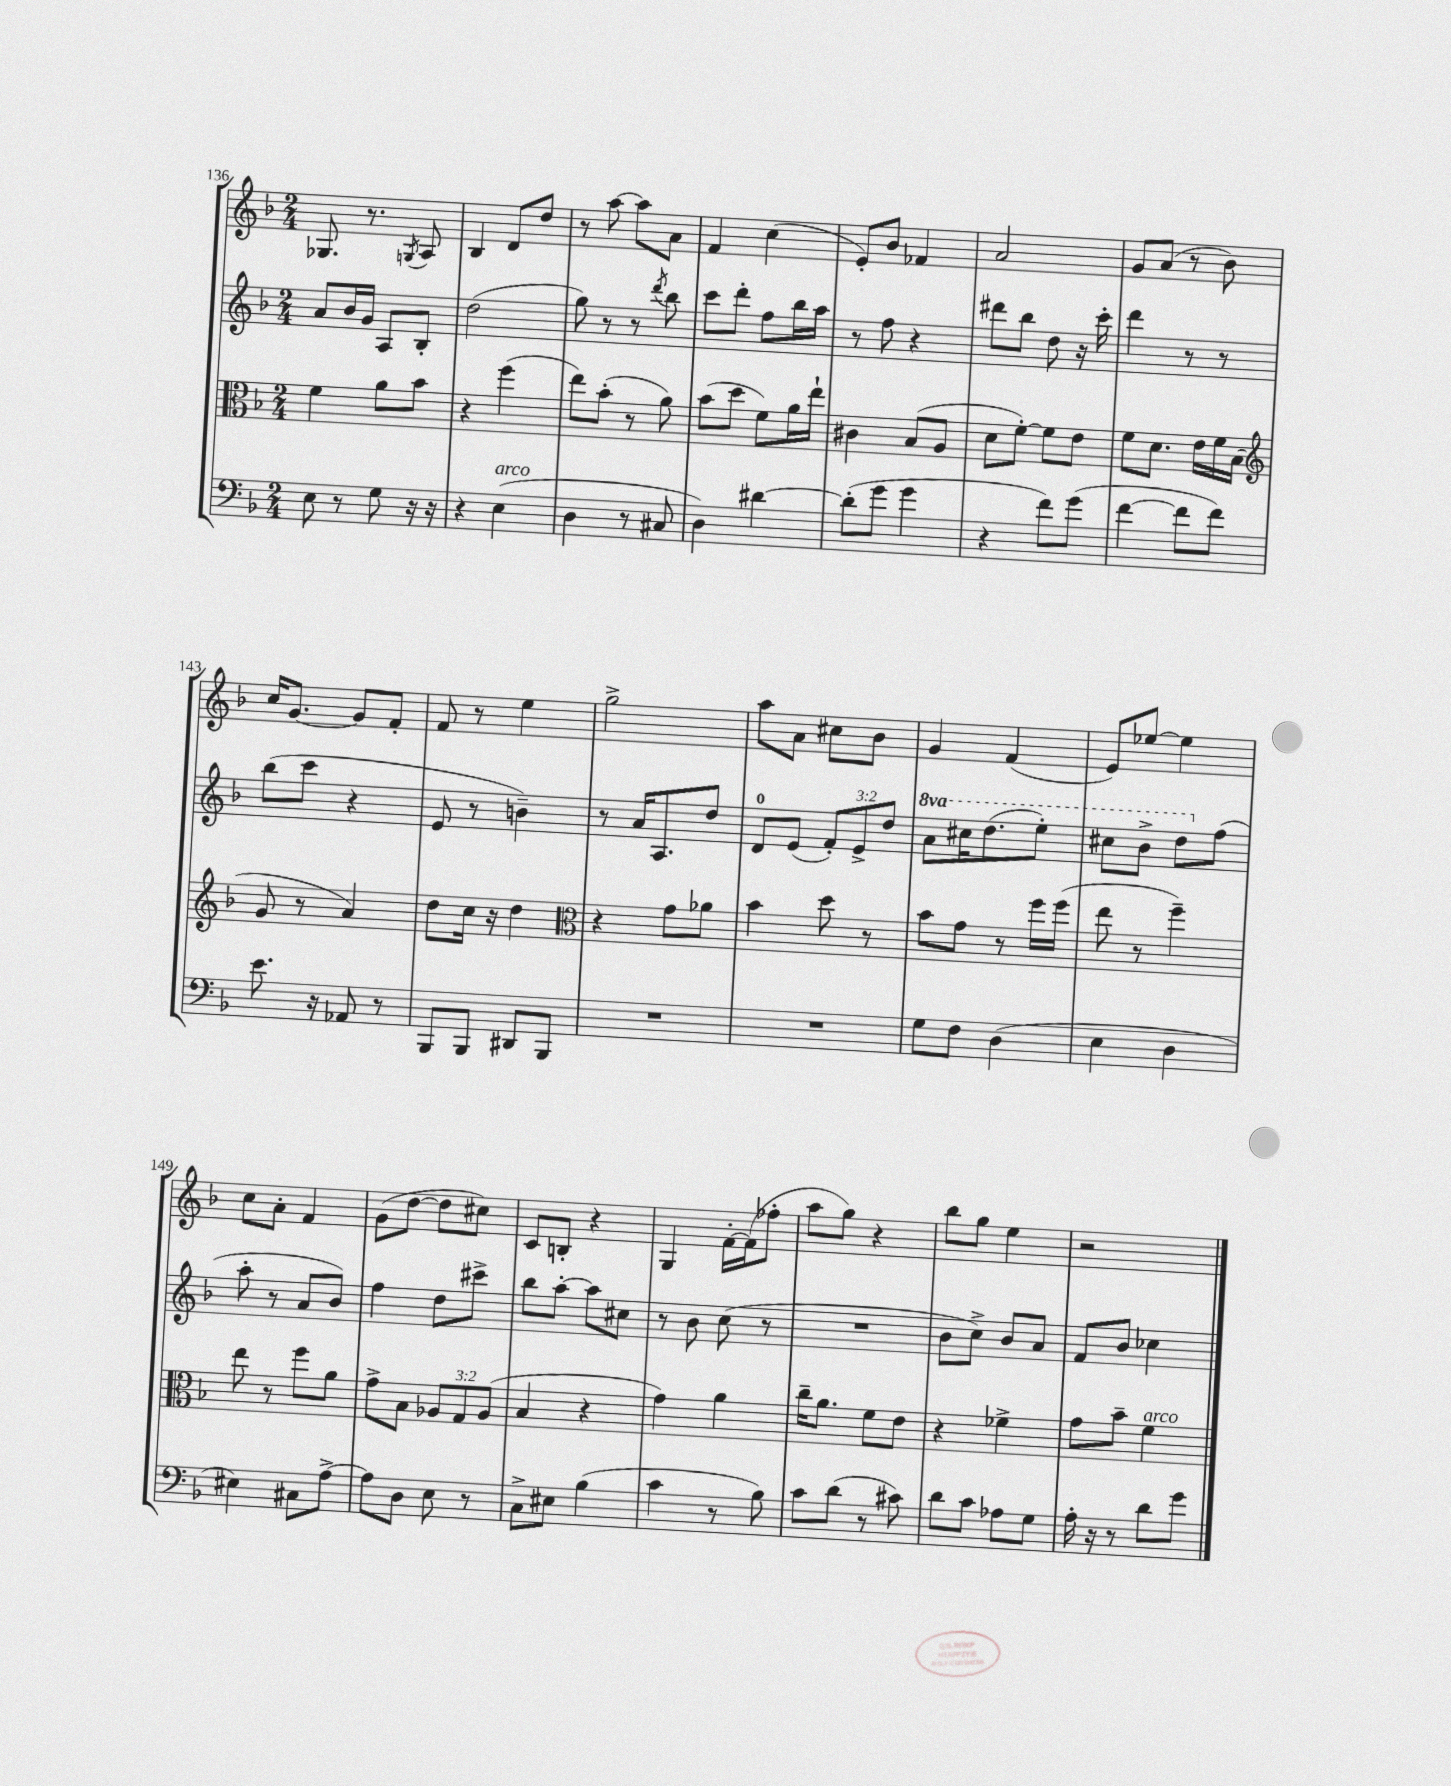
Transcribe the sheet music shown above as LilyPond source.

<<
\new StaffGroup <<
\new Staff = "s0" {
    \clef treble \key f \major \numericTimeSignature \time 2/4
    ges8. r8. \acciaccatura { g8 } a8 |
    bes4 d'8 d''8 |
    r8 a''8~ a''8 a'8 |
    f'4 c''4( |
    e'8-.) bes'8 fes'4 |
    a'2 |
    g'8 a'8( r8 bes'8) |
    c''16 g'8.~ g'8 f'8-. |
    f'8 r8 e''4 |
    g''2-> |
    a''8 a'8 cis''8 bes'8 |
    g'4 f'4( |
    e'8) ees''8~ ees''4 |
    c''8 a'8-. f'4 |
    g'8( d''8~ d''8 cis''8) |
    c'8 b8-. r4 |
    g4 f'16~-. f'16( fes''8-. |
    a''8 g''8) r4 |
    bes''8 g''8 e''4 |
    r2 \bar "|." |
}
\new Staff = "s1" {
    \clef treble \key f \major \numericTimeSignature \time 2/4 \override Staff.TupletNumber.text = #tuplet-number::calc-fraction-text \set Staff.ottavationMarkups = #ottavation-simple-ordinals
    a'8 bes'16 g'16 a8 bes8-. |
    d''2( |
    g''8) r8 r8 \acciaccatura { d'''8 } bes''8 |
    c'''8 d'''8-. f''8 bes''16 a''16 |
    r8 f''8 r4 |
    dis'''8 bes''8 d''8 r16 c'''16-. |
    d'''4 r8 r8 |
    bes''8( c'''8 r4 |
    e'8 r8 b'4--) |
    r8 a'16 a8. d''8 |
    d'8-0 e'8( \tuplet 3/2 { f'8-.) e'8-> d''8 } |
    \ottava #1 a''8 cis'''16 d'''8.( e'''8-.) |
    cis'''8 bes''8-> d'''8 \ottava #0 f''8( |
    a''8-. r8 a'8 bes'8) |
    f''4 d''8 cis'''8-> |
    bes''8 a''8~-. a''8 cis''8 |
    r8 bes'8 c''8( r8 |
    R2 |
    bes'8 c''8->) bes'8 a'8 |
    f'8 bes'8 ces''4 \bar "|." |
}
\new Staff = "s2" {
    \clef alto \key f \major \numericTimeSignature \time 2/4 \override Staff.TupletNumber.text = #tuplet-number::calc-fraction-text
    f'4 a'8 bes'8 |
    r4 f''4( |
    e''8) bes'8-.( r8 a'8) |
    bes'8( d''8 f'8) a'16 e''16-! |
    cis'4 bes8( a8 |
    d'8 f'8~-.) f'8 e'8 |
    f'8 d'8. e'16 f'16 bes16( |
    \clef treble g'8 r8 a'4) |
    d''8 c''16 r16 d''4 |
    \clef alto r4 g'8 aes'8 |
    bes'4 d''8 r8 |
    bes'8 g'8 r8 f''16 f''16( |
    e''8 r8 f''4--) |
    e''8 r8 f''8 a'8 |
    g'8-> bes8 \tuplet 3/2 { aes8 g8 aes8( } |
    bes4 r4 |
    g'4) a'4 |
    c''16-- a'8. f'8 e'8 |
    r4 fes'4-> |
    g'8 bes'8-- f'4^\markup { \italic "arco" } \bar "|." |
}
\new Staff = "s3" {
    \clef bass \key f \major \numericTimeSignature \time 2/4
    e8 r8 g8 r16 r16 |
    r4 e4^\markup { \italic "arco" }( |
    d4 r8 cis8 |
    d4) dis'4~ |
    dis'8-.( g'8 g'4 |
    r4 f'8) g'8( |
    f'4~ f'8 f'8) |
    e'8. r16 aes,8 r8 |
    bes,,8 bes,,8 dis,8 bes,,8 |
    R2 |
    R2 |
    g8 f8 d4( |
    e4 d4 |
    eis4) cis8 a8~-> |
    a8 d8 e8 r8 |
    c8-> eis8 bes4( |
    c'4 r8 bes8) |
    c'8 d'8( r8 cis'8) |
    d'8 c'8 aes8 g8 |
    a16-. r16 r8 d'8 g'8 \bar "|." |
}
>>
>>
\layout { \context { \Score currentBarNumber = #136 } }
